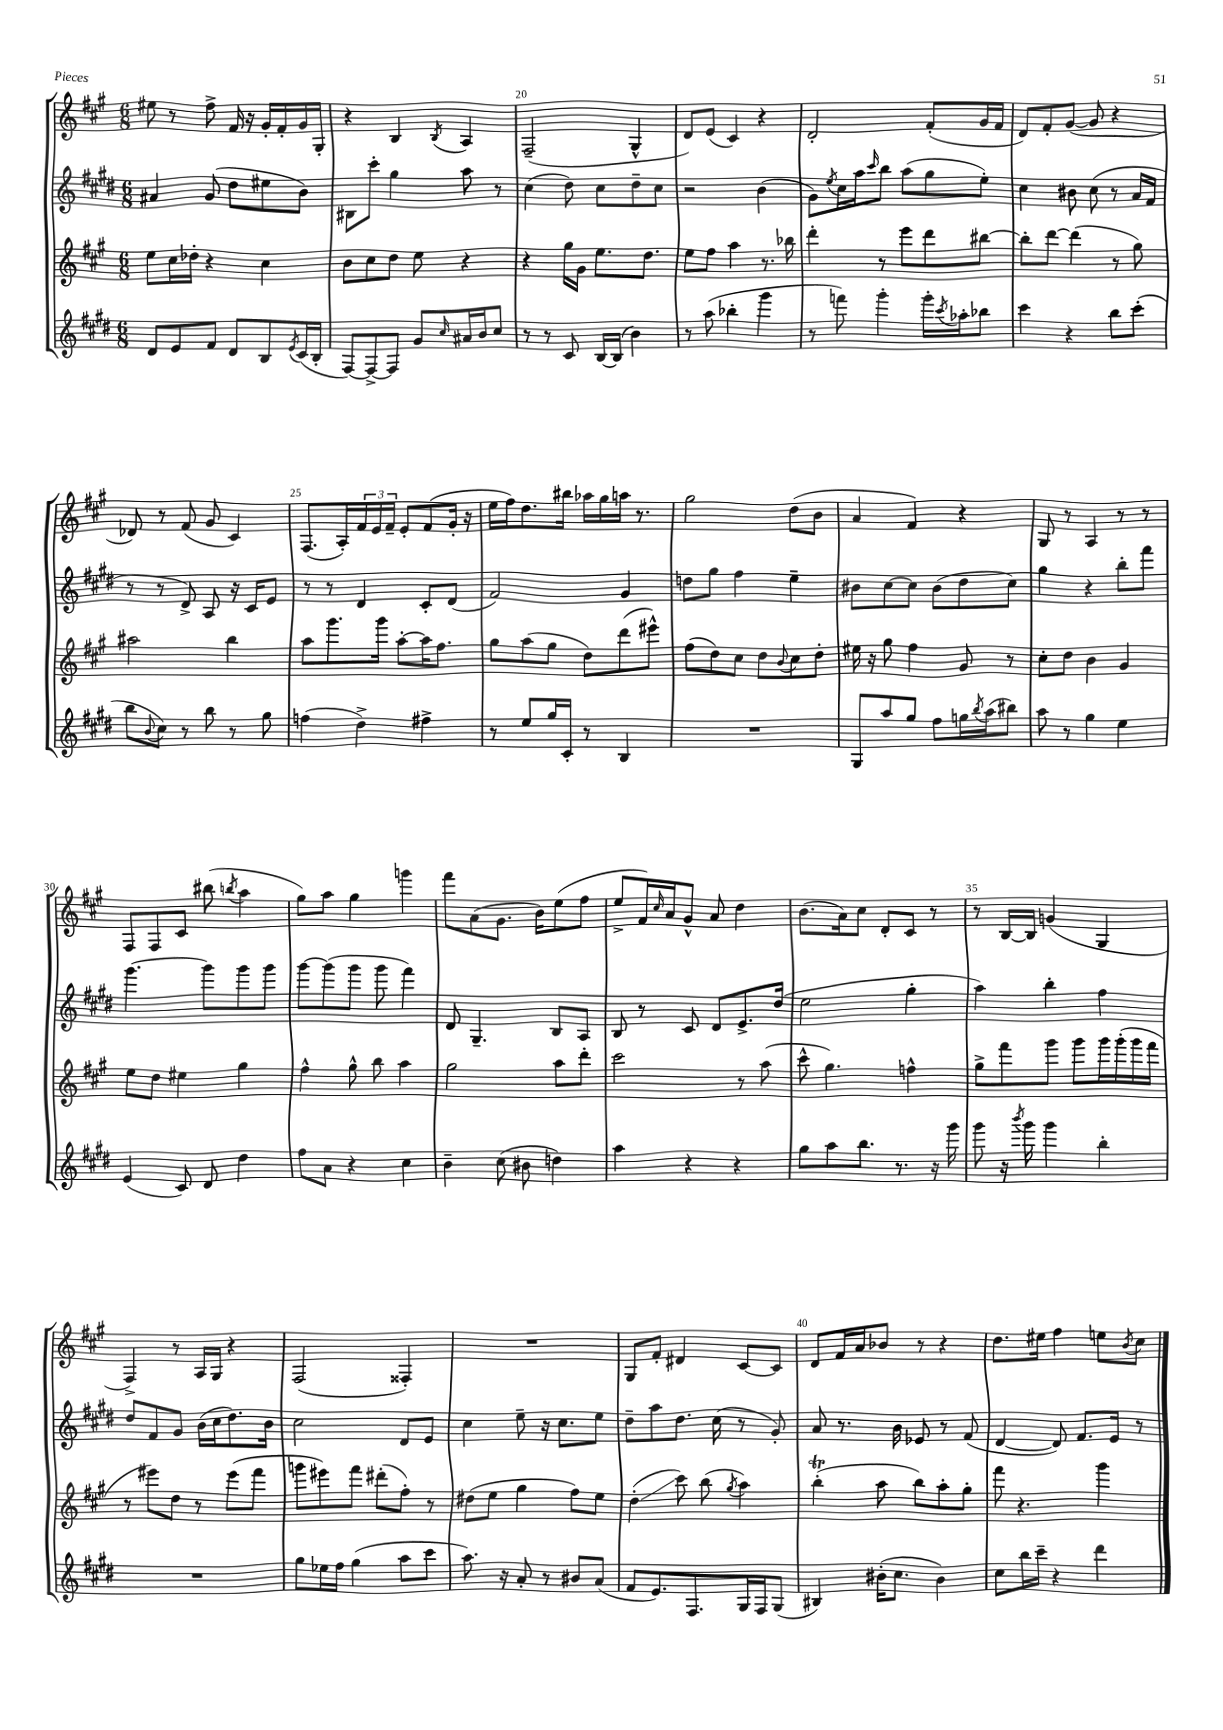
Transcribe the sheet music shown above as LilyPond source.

<<
\new StaffGroup <<
\new Staff = "s0" {
    \clef treble \key a \major \numericTimeSignature \time 6/8
    eis''8 r8 fis''8-> fis'16 r16 gis'16-. fis'16-. gis'16 gis16-. |
    r4 b4 \acciaccatura { b8 } a4 |
    fis2--( gis4-^ |
    d'8) e'8( cis'4) r4 |
    d'2-. fis'8-.( gis'16 fis'16 |
    d'8) fis'8-. gis'8~( gis'8 r4 |
    des'8) r8 fis'8( gis'8 cis'4) |
    fis8.( a16-.) \tuplet 3/2 { fis'16 e'16 fis'16-- } e'8-. fis'8( gis'16-. r16 |
    e''16 fis''16) d''8. bis''16 aes''16 gis''16 a''16 r8. |
    gis''2 d''8( b'8 |
    a'4 fis'4) r4 |
    gis8 r8 a4 r8 r8 |
    fis8 fis8 cis'8 bis''8( \acciaccatura { b''8 } a''4 |
    gis''8) a''8 gis''4 g'''4 |
    fis'''8 a'8( gis'8. b'16) e''8( fis''8 |
    e''8-> fis'16) \grace { cis''16 } a'16 gis'8-^ a'8 d''4 |
    b'8.( a'16) cis''8 d'8-. cis'8 r8 |
    r8 b16~ b16 g'4( gis4 |
    fis4->) r8 a16 gis16 r4 |
    fis2( fisis4-.) |
    R2. |
    gis8 fis'8-. dis'4 cis'8~ cis'8 |
    d'8 fis'16 a'16 bes'8 r8 r4 |
    d''8. eis''16 fis''4 e''8 \acciaccatura { b'8 } cis''8 \bar "|." |
}
\new Staff = "s1" {
    \clef treble \key e \major \numericTimeSignature \time 6/8
    ais'4 gis'8( dis''8 eis''8 b'8) |
    bis8 cis'''8-. gis''4 a''8 r8 |
    cis''4( dis''8) cis''8 dis''8-- cis''8 |
    r2 b'4( |
    gis'8) \acciaccatura { e''8 } cis''16 a''16 \grace { cis'''16 } b''8 a''8( gis''8 e''8-.) |
    cis''4 bis'8 cis''8( r8 a'16 fis'16 |
    r8 r8 dis'8->) a8 r16 cis'16 e'8 |
    r8 r8 dis'4 cis'8-. dis'8( |
    fis'2) gis'4 |
    d''8 gis''8 fis''4 e''4-- |
    bis'8 cis''8~ cis''8 bis'8( dis''8 cis''8) |
    gis''4 r4 b''8-. fis'''8 |
    gis'''4.~ gis'''8 gis'''8 gis'''8 |
    gis'''8~ gis'''8( gis'''8 gis'''8 fis'''4) |
    dis'8 gis4.-- b8 a8 |
    b8 r8 cis'8 dis'8 e'8.-> dis''16( |
    e''2 gis''4-. |
    a''4) b''4-. fis''4 |
    dis''8 fis'8 gis'8 b'16( cis''16 dis''8.) b'16 |
    cis''2 dis'8 e'8 |
    cis''4 e''8-- r16 cis''8. e''8 |
    dis''8-- a''8 dis''8. cis''16( r8 gis'8-.) |
    a'8 r8. b'16 ees'8 r8 fis'8( |
    dis'4~ dis'8) fis'8. e'16 r8 \bar "|." |
}
\new Staff = "s2" {
    \clef treble \key a \major \numericTimeSignature \time 6/8
    e''8 cis''16 des''16-. r4 cis''4 |
    b'8 cis''8 d''8 e''8 r4 |
    r4 gis''16 gis'16 e''8. d''8. |
    e''8 fis''8 a''4 r8. bes''16 |
    d'''4-. r8 e'''8 d'''8 bis''8~ |
    bis''8-. d'''8~ d'''4( r8 gis''8) |
    ais''2 b''4 |
    a''8 gis'''8. gis'''16 a''8~-. a''16 fis''8. |
    gis''8 a''8( gis''8 d''8) d'''8( eis'''8-^) |
    fis''8( d''8) cis''8 d''8 \appoggiatura { b'8 } cis''8 d''8-. |
    eis''16 r16 gis''8 fis''4 gis'8 r8 |
    cis''8-. d''8 b'4 gis'4 |
    e''8 d''8 eis''4 gis''4 |
    fis''4-^ gis''8-^ b''8 a''4 |
    gis''2 a''8 d'''8-. |
    cis'''2 r8 a''8( |
    cis'''8-^ gis''4.) f''4-^ |
    gis''8-> fis'''8 gis'''8 gis'''8 gis'''16 gis'''16-.( gis'''16 fis'''16 |
    r8 eis'''8) d''8 r8 eis'''8( fis'''8 |
    g'''8 eis'''8) fis'''8 dis'''8-.( fis''8-.) r8 |
    dis''8( e''8 gis''4 fis''8) e''8 |
    d''4-.\glissando( cis'''8) b''8( \acciaccatura { gis''8 } a''4) |
    b''4-.\trill( a''8 b''8) a''8-. gis''8-. |
    fis'''8 r4. gis'''4 \bar "|." |
}
\new Staff = "s3" {
    \clef treble \key e \major \numericTimeSignature \time 6/8
    dis'8 e'8 fis'8 dis'8 b8 \acciaccatura { e'8 } cis'16( b16-. |
    fis8~) fis8~-> fis8 gis'8 \grace { cis''16 } ais'16 b'16 cis''8 |
    r8 r8 cis'8 b16~ b16( b'4) |
    r8 a''8( bes''4-. gis'''4 |
    r8 f'''8) gis'''4-. gis'''16-. \acciaccatura { cis'''8 } aes''16-. bes''8 |
    cis'''4 r4 b''8 cis'''8-.( |
    b''8 \appoggiatura { b'8 } cis''8) r8 b''8 r8 gis''8 |
    f''4( dis''4->) fis''4-> |
    r8 e''8 gis''16 cis'16-. r8 b4 |
    R2. |
    gis8 a''8 gis''8 fis''8 g''16 \acciaccatura { b''8 } a''16( bis''8) |
    a''8 r8 gis''4 e''4 |
    e'4( cis'8) dis'8 dis''4 |
    fis''8 a'8 r4 cis''4 |
    b'4-- cis''8( bis'8 d''4) |
    a''4 r4 r4 |
    gis''8 a''8 b''8. r8. r16 gis'''16 |
    gis'''8 r16 \acciaccatura { b'''8 } gis'''16 gis'''4 b''4-. |
    R2. |
    gis''8 ees''16 fis''16 gis''4( a''8 cis'''8 |
    a''8.) r16 a'8-. r8 bis'8 a'8( |
    fis'8 e'8.) fis8. gis16 fis16 gis8( |
    bis4) bis'16-.( cis''8. bis'4) |
    cis''8 b''16 cis'''16-- r4 dis'''4 \bar "|." |
}
>>
>>
\layout { \context { \Score currentBarNumber = #18 \override BarNumber.break-visibility = ##(#f #t #t) barNumberVisibility = #(every-nth-bar-number-visible 5) } }
